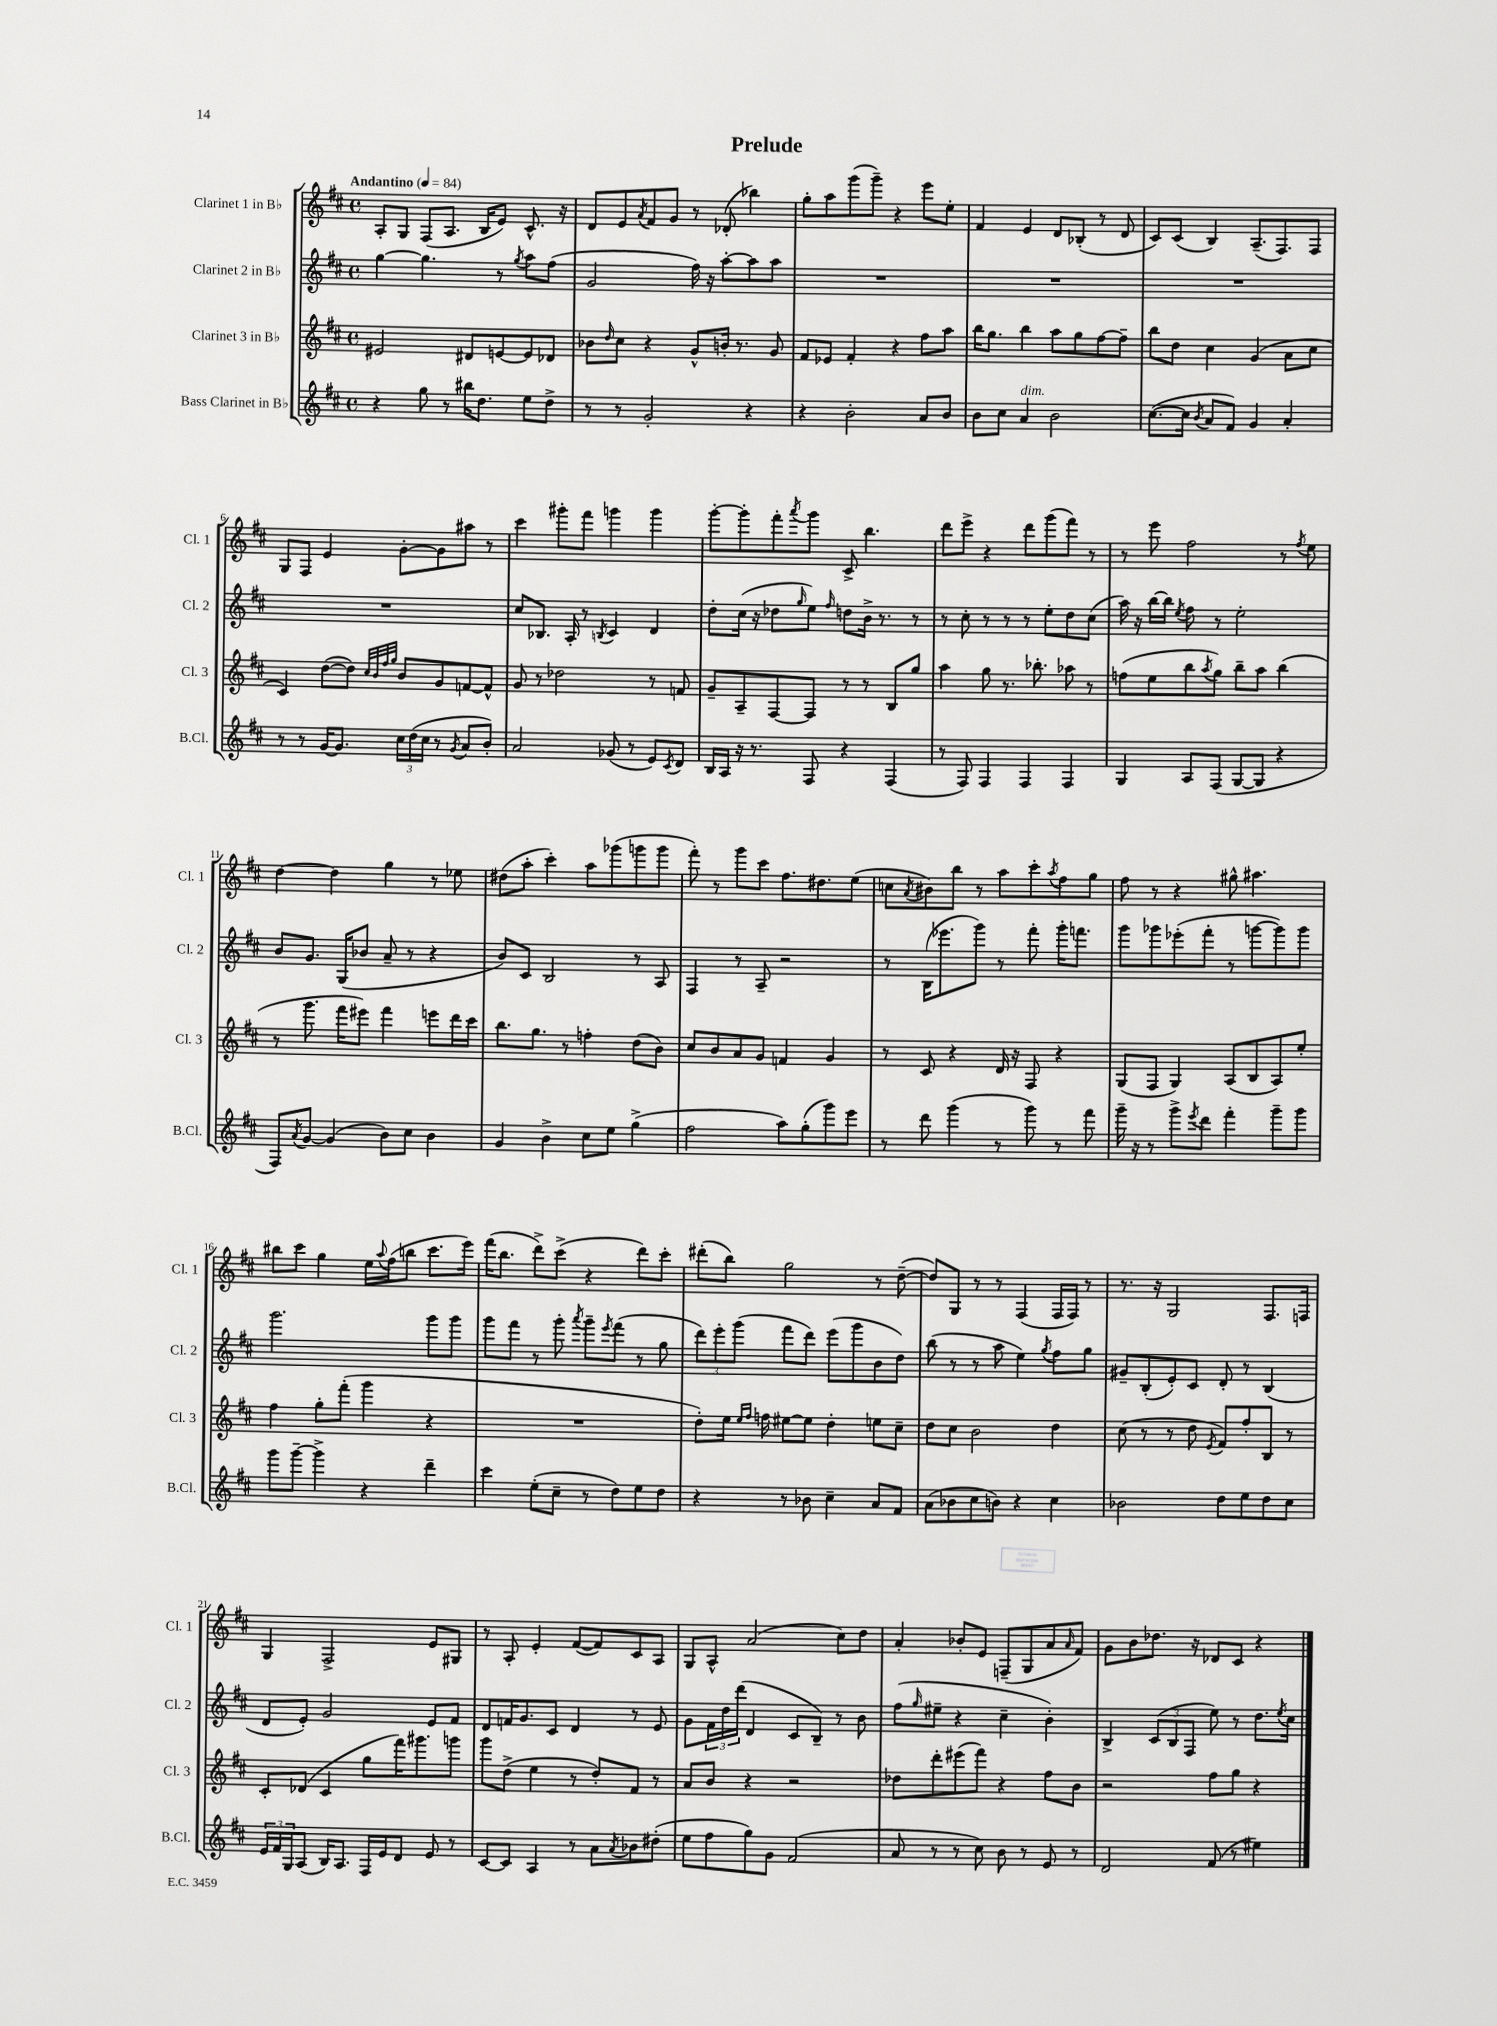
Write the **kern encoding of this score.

**kern	**kern	**kern	**kern
*staff4	*staff3	*staff2	*staff1
*clefG2	*clefG2	*clefG2	*clefG2
*k[f#c#]	*k[f#c#]	*k[f#c#]	*k[f#c#]
*M4/4	*M4/4	*M4/4	*M4/4
*met(c)	*met(c)	*met(c)	*met(c)
*MM84	*MM84	*MM84	*MM84
4r	2e#/	[4gg\	8A'/L
.	.	.	8G/J
8gg\	.	4.gg\]	(8F#/L
8r	.	.	8.A/J
16bb#\LK	8d#/L	.	.
8.dd\J	.	.	16B/LK
.	[8e/	8r	8e/J)
.	.	8qgg/	.
8ee\L	8e/]	8aa\L	8.c#^^/
8dd^\J	8d-/J	(8ff#\J	.
.	.	.	16r
=	=	=	=
8r	8b-\L	2g/	8d/L
.	16qqdd/	.	.
8r	8cc#\J	.	8e/
.	.	.	8qa/
2g'/	4r	.	8f#/
.	.	.	8g/J
.	8g^^/L	16ff#\)	8r
.	.	16r	.
.	16b'/Jk	[8aa'\L	(8d-'/
.	8.r	.	.
4r	.	8aa\]	4bb-\)
.	8g/	8aa\J	.
=	=	=	=
4r	8f#/L	1r	8gg'\L
.	8e-/J	.	8aa\
2b'\	4f#'/	.	(8ggg\
.	.	.	8ggg~\J)
.	4r	.	4r
8a/L	8ff#\L	.	8eee\L
8b/J	8aa\J	.	8ee'\J
=	=	=	=
8b\L	16bb\LK	1r	4f#/
.	8.gg\J	.	.
8cc#\J	.	.	.
4a/	4bb\	.	4e/
2b\	8aa\L	.	8d/L
.	8gg\	.	(8B-'/J
.	[8ff#\	.	8r
.	8ff#~\]J	.	8d/
=	=	=	=
([8.cc#\L	8bb\L	1r	8c#/L)
.	8dd\J	.	(8c#/J
16cc#\]Jk	.	.	.
8qb/	.	.	.
8a/L	4cc#\	.	4B/)
8f#/J)	.	.	.
4g/	(4g/	.	(8.A~/L
.	.	.	8.F#/)
4a'/	8a\L	.	.
.	8cc#\J	.	8F#/J
=	=	=	=
8r	4c#/)	1r	8G/L
8r	.	.	8F#/J
[16g/LK	([8dd\L	.	4e/
8.g/]J	.	.	.
.	8dd\]J)	.	.
.	32qqcc#/LLL	.	.
.	32qqb/	.	.
.	32qqff#/	.	.
.	32qqgg/JJJ	.	.
24cc#\LL	8b/L	.	[8g'\L
(24dd\	.	.	.
24cc#\JJ	.	.	.
8r	8g/	.	8g\]
8qg/	.	.	.
8a/L	[8f/	.	8aa#\J
8b'/J)	8f^^/]J	.	8r
=	=	=	=
2a/	8g/	8cc#/L	4ccc#\
.	8r	8.B-/J	.
.	2dd-\	.	8ggg#'\L
.	.	16A'/	.
.	.	8r	8fff#\J
.	.	8qB/	.
(8g-/	.	4c#/	4ggg\
8r	.	.	.
8e/L)	8r	4d/	4ggg\
8qc#/	.	.	.
8d/J	8f/	.	.
=	=	=	=
16B/LL	8g~/L	8dd'\L	[8ggg'\L
16A/JJ	.	.	.
16r	8A~/	(16cc#\Jk	8ggg'\]
8.r	.	16r	.
.	[8F#/	8dd-\L	8fff#'\
.	.	16qqgg/	8qaaa/
8F#/	8F#/]J	8ee\J)	8ggg\J
.	.	16qqff#/	.
4r	8r	8dd\L	8c#^/
.	8r	16b^\Jk	4.bb\
.	.	8.r	.
(4F#/	8B/L	.	.
.	8gg/J	8r	.
=	=	=	=
8r	4aa\	8r	8ddd\L
8F#/)	.	8cc#'\	8eee^\J
4F#/	8gg\	8r	4r
.	8.r	8r	.
4F#/	.	8r	8ddd\L
.	8.bb-'\	.	.
.	.	8ee'\L	(8ggg\
4F#/	8aa-\	8dd\	8fff#\J)
.	8r	(8cc#\J	8r
=	=	=	=
4G/	(8ff\L	16aa\)	8r
.	.	16r	.
.	8ee\	[16bb\LL	8eee\
.	.	16bb\]JJ	.
.	.	8qee/	.
8A/L	8bb\	8ff#\	2ff#\
.	8qaa/	.	.
(8F#/J	8gg\J)	8r	.
[8G/L	8bb~\L	2ee'\	.
8G/]J	8aa\J	.	.
4r	(4bb\	.	8r
.	.	.	8qff#/
.	.	.	8ee\
=	=	=	=
8F#/L)	8r	8b/L	[4dd\
8qa/	.	.	.
[8g/J	8.ggg\	8.g/J	.
(4g/]	.	.	4dd\]
.	16fff#\LK	(16G/LK	.
.	8eee#\J)	8b-/J	.
8b\L)	4fff#\	8a~/	4gg\
8cc#\J	.	8r	.
4b\	8eee\L	4r	8r
.	16ddd\L	.	8ee-\
.	16ccc#\JJ	.	.
=	=	=	=
4g/	8.bb\L	8b/L)	(8dd#\L
.	.	8c#/J	8aa'\J
.	8.gg\J	.	.
4b^\	.	2B/	4ccc#'\)
.	8r	.	.
8cc#\L	4ff'\	.	8aa\L
8ee\J	.	.	(8ggg-\
(4gg^\	(8dd\L	8r	8ggg\
.	8b\J)	8A/	8ggg\J
=	=	=	=
2ff#\	8cc#/L	4F#/	8fff#'\)
.	8b/	.	8r
.	8a/	8r	8ggg\L
.	8g/J	8A~/	8ccc#\J
8aa\L)	4f/	2r	8.ff#\L
(8gg'\	.	.	.
.	.	.	8.dd#\
8ggg\)	4g/	.	.
8eee\J	.	.	(8ee\J
=	=	=	=
8r	8r	8r	8cc\L
.	.	.	8qa/
8ddd\	8c#/	(16B\LK	8b#\)
.	.	8.eee-\	.
(4ggg\	4r	.	8bb\J
.	.	8ggg\J)	8r
8r	16d/	8r	8aa\L
.	16r	.	.
8ggg\)	8F#/	8fff#'\	8ccc#'\
.	.	.	8qaa/
8r	4r	16ggg'\LK	8ff#\
.	.	8.fff\J	.
8fff#\	.	.	8gg\J
=	=	=	=
16ggg~\	(8G/L	8ggg\L	8ff#\
16r	.	.	.
8r	8F#/J	8ggg-\	8r
8ggg^\L	4G/)	(8eee-'\	4r
8qeee/	.	.	.
8ddd\J	.	8fff#'\J	.
4fff#'\	(8A/L	8r	8gg#^^\
.	8B/	[8ggg\L	4.aa#\
8ggg~\L	8A/)	8ggg\])	.
8ggg\J	8ee'/J	8ggg\J	.
=	=	=	=
8ggg\L	4ff#\	2.ggg\	8bb#\L
[8ggg~\J	.	.	8ccc#\J
4ggg^\]	8gg'\L	.	4gg\
.	(8fff#'\J	.	.
4r	4ggg\	.	16ee\LL
.	.	.	8qqaa/
.	.	.	(16ff#\J
.	.	.	8bb\J
4ddd~\	4r	8ggg\L	8.ccc#\L
.	.	8ggg\J	.
.	.	.	16eee\Jk)
=	=	=	=
4ccc#\	1r	8ggg\L	(16fff#\LK
.	.	.	8.bb\J
.	.	8fff#\J	.
(8ee'\L	.	8r	8ddd^\L)
8cc#~\J	.	8ggg'\	(8ccc#^\J
.	.	8qaaa/	.
8r	.	8ggg~\L	4r
.	.	8qeee/	.
8dd\L)	.	(8fff#\J	.
8ee\	.	8r	8ddd\L)
8dd\J	.	8gg\	8ccc#'\J
=	=	=	=
4r	8dd'\L)	12ddd\L)	(8ddd#'\L
.	.	12eee'\	.
.	16ee\Jk	.	8bb\J)
.	.	(12ggg\J	.
.	16qqee/LL	.	.
.	16qqff#/JJ	.	.
.	16ff\	.	.
8r	[8ee#\L	8fff#\L	2gg\
8b-\	8ee#\]J	8ddd\J)	.
4cc#~\	4dd'\	(8eee\L	.
.	.	8ggg\	.
8a/L	8ee\L	8b\	8r
8f#/J	8cc#~\J	8dd\J)	([8dd~\
=	=	=	=
(8a\L	8dd\L	(8bb\	8dd/]L)
8b-\	8cc#\J	8r	8G/J
8cc#\	2b\	8r	8r
8b\J)	.	8aa\	8r
4r	.	4ee\)	(4F#/
.	.	8qgg/	.
4cc#\	4dd\	8ff#\L	16F#/LL
.	.	.	16F#/JJ)
.	.	8gg\J	8r
=	=	=	=
2b-\	(8cc#\	8g#~/L	8.r
.	8r	(8B'/	.
.	.	.	16r
.	8r	8e'/)	2G/
.	8dd\	8c#/J	.
.	8qe/	.	.
8dd\L	8f#/L)	8d'/	.
8ee\	8ff#'/	8r	.
8dd\	8B/J	(4B/	8.F#/L
8cc#\J	8r	.	.
.	.	.	16F/Jk
=	=	=	=
24e/LL	8c#'/L	8d/L	4G/
24f#/	.	.	.
24G/J	.	.	.
(8A/J	(8d-/J	8e'/J)	.
16B/LK)	4c#/	2g/	2F#^/
8.A/J	.	.	.
16F#/LL	8gg\L	.	.
16e/J	.	.	.
8d/J	16fff#\K)	.	.
.	8.ggg#\	.	.
8e/	.	8e/L	8e/L
8r	8ggg\J	8f#/J	8G#/J
=	=	=	=
[8c#/L	8ggg\L	8d/L	8r
8c#/]J	(8dd^\J	16f/K	8A'/
.	.	8.g/	.
4A/	4ee\	.	4e'/
.	.	8c#/J	.
8r	8r	4d/	([8f#/L
8a\L	8dd'/L)	.	8f#/])
8qa/	.	.	.
8b-\	8f#/J	8r	8c#/
(8dd#'\J	8r	8e/	8A/J
=	=	=	=
8ee\L	8a/L	8g\L	8G/L
8ff#\	8b/J	24f#\L	8A^^/J
.	.	24dd\	.
.	.	(24ddd\JJ	.
8gg\)	4r	4d/	(2a/
8g\J	.	.	.
(2f#/	2r	8c#/L	.
.	.	8B~/J)	.
.	.	8r	8cc#\L)
.	.	8b\	8dd\J
=	=	=	=
8a/	8dd-\L	(8ff#\L	4a'/
.	.	16qqgg/	.
8r	8ddd'\	8ee#~\J	.
8r	(8eee#\	4r	8b-'/L
8cc#\)	8fff#\J)	.	8e/J
8b\	4r	4cc#~\	(8F~/L
8r	.	.	8G/
8e/	8ff#\L	4b'\)	8a/
.	.	.	16qqa/
8r	8b\J	.	8f#/J)
=	=	=	=
2d/	2r	4B^/	8g\L
.	.	.	8b\
.	.	(12c#/L	8.dd-\J
.	.	12B/	.
.	.	12F#/J	.
.	.	.	16r
(8f#/	8ff#\L	8ee\)	8d-/L
8r	8gg\J	8r	8c#/J
4ee#\)	4r	8.dd\L	4r
.	.	8qee/	.
.	.	16cc#\Jk	.
==	==	==	==
*-	*-	*-	*-
